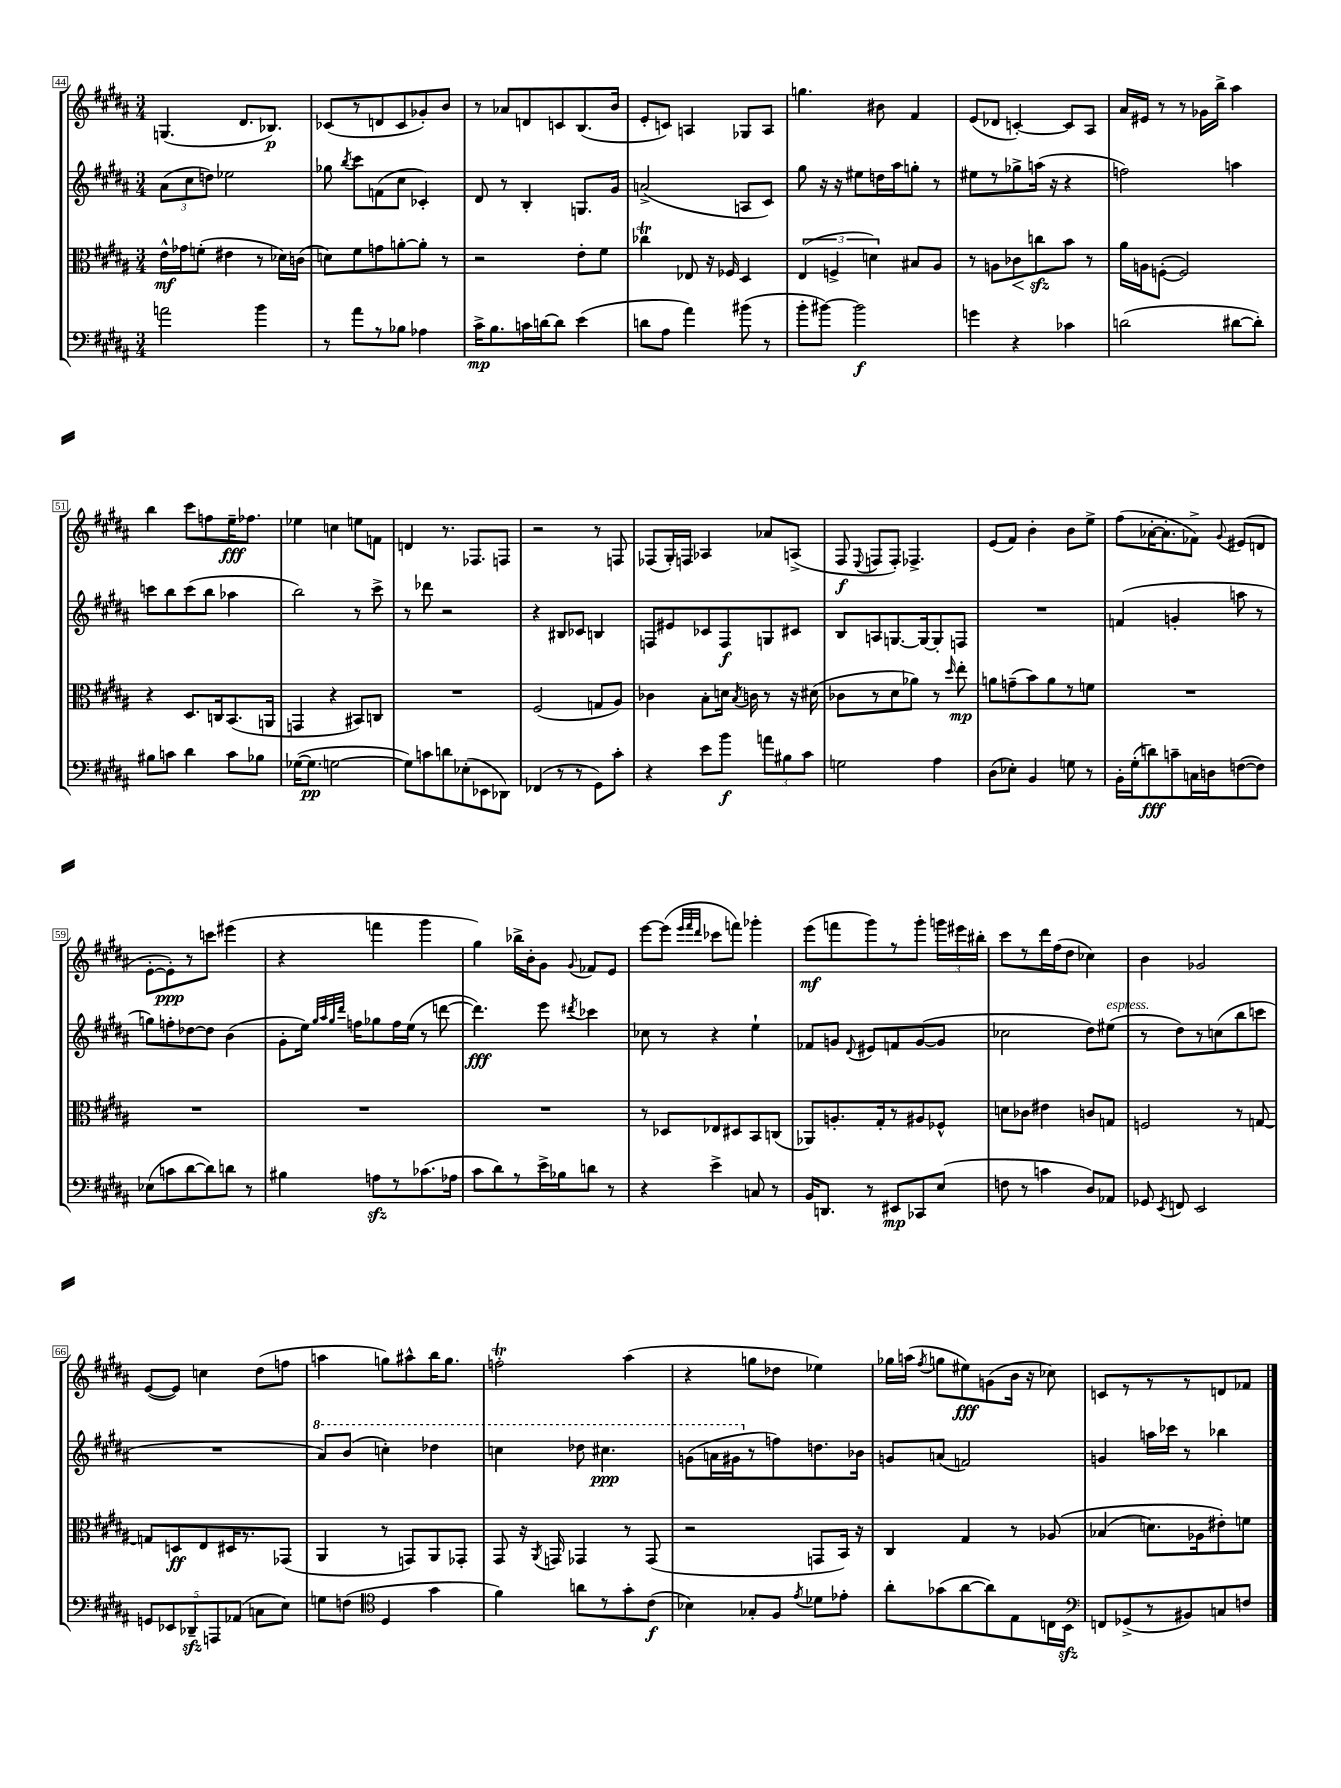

**kern	**dynam	**kern	**dynam	**kern	**dynam	**kern	**dynam
*part4	*part4	*part3	*part3	*part2	*part2	*part1	*part1
*staff4	*staff4	*staff3	*staff3	*staff2	*staff2	*staff1	*staff1
*clefF4	*	*clefC3	*	*clefG2	*	*clefG2	*
*k[f#c#g#d#a#]	*	*k[f#c#g#d#a#]	*	*k[f#c#g#d#a#]	*	*k[f#c#g#d#a#]	*
*M3/4	*	*M3/4	*	*M3/4	*	*M3/4	*
=44	=44	=44	=44	=44	=44	=44	=44
2an\	.	16e^^\LL	mf	(12a#\L	.	(4.Gn/	.
.	.	16g-X\J	.	.	.	.	.
.	.	.	.	12cc#\	.	.	.
.	.	(8fn'\J	.	.	.	.	.
.	.	.	.	12ddn\J)	.	.	.
.	.	4e#X\	.	2ee-X\	.	.	.
.	.	.	.	.	.	8.d#/L	.
4b\	.	8r	.	.	.	.	.
.	.	.	.	.	.	8.B-X/J)	p
.	.	16d-X\LL)	.	.	.	.	.
.	.	(16cn\JJ	.	.	.	.	.
=45	=45	=45	=45	=45	=45	=45	=45
8r	.	8dn\L)	.	8gg-X\	.	(8c-X/L	.
.	.	.	.	8qbb/	.	.	.
8a#\L	.	8f#\	.	8ccc#\L	.	8r	.
8r	.	8gn\	.	(8fn\	.	8dn/	.
8B-X\J	.	[8an'\	.	8cc#\J	.	8c-/	.
4A-X\	.	8a'\J]	.	4c-X'/)	.	8g-X'/)	.
.	.	8r	.	.	.	8b/J	.
=46	=46	=46	=46	=46	=46	=46	=46
16c#^\KL	mp	2r	.	8d#/	.	8r	.
8.B\	.	.	.	.	.	.	.
.	.	.	.	8r	.	8a-X/L	.
16cn\L	.	.	.	4B'/	.	8dn/	.
[16dn\J	.	.	.	.	.	.	.
8d\J]	.	.	.	.	.	8cn/	.
(4e\	.	8e'\L	.	8.Gn/L	.	(8.B/	.
.	.	8f#\J	.	.	.	.	.
.	.	.	.	16g#/Jk	.	16b/Jk	.
=47	=47	=47	=47	=47	=47	=47	=47
8dn\L	.	4cc-XT\	.	(2an^/	.	8e'/L	.
8A#\J	.	.	.	.	.	8cn/J)	.
4a#\)	.	8E-X/	.	.	.	4An/	.
.	.	16r	.	.	.	.	.
.	.	16F-X/	.	.	.	.	.
(8b#X\	.	4D#/	.	8An/L	.	8G-X/L	.
8r	.	.	.	8c#/J)	.	8A/J	.
=48	=48	=48	=48	=48	=48	=48	=48
8b'\L	.	(6E/	.	8gg#\	.	4.ggn\	.
[8b#X\J)	.	.	.	16r	.	.	.
.	.	6Fn^/	.	.	.	.	.
.	.	.	.	16r	.	.	.
2b#\]	f	.	.	8ee#X\L	.	.	.
.	.	6dn\)	.	.	.	.	.
.	.	.	.	16ddn\L	.	8b#X\	.
.	.	.	.	16aa#\J	.	.	.
.	.	8B#X/L	.	8ggn'\J	.	4f#/	.
.	.	8A#/J	.	8r	.	.	.
=49	=49	=49	=49	=49	=49	=49	=49
4gn\	.	8r	.	8ee#X\L	.	(8e/L	.
.	.	8An\L	.	8r	.	8d-X/J	.
!	!	!	!LO:HP:b	!	!	!	!
4r	.	8c-X\	<	8gg-X^\	.	[4cn'/)	.
.	.	8ccnzz\	.	(16aan\Jk	.	.	.
.	.	.	.	16r	.	.	.
4c-X\	.	8b\J	[	4r	.	8c/L]	.
.	.	8r	.	.	.	8A#/J	.
=50	=50	=50	=50	=50	=50	=50	=50
(2dn\	.	16a#\LL	.	2ffn\)	.	16a#/LL	.
.	.	16An\J	.	.	.	16e#X/JJ	.
.	.	([8Fn'\J	.	.	.	8r	.
.	.	2F/])	.	.	.	8r	.
.	.	.	.	.	.	16g-X\LL	.
.	.	.	.	.	.	16bb^\JJ	.
[8d#X\L	.	.	.	4aan\	.	4aa#\	.
8d#'\J])	.	.	.	.	.	.	.
!!LO:LB:g=z
=51	=51	=51	=51	=51	=51	=51	=51
8B#X\L	.	4r	.	8cccn\L	.	4bb\	.
8cn\J	.	.	.	8bb\	.	.	.
4d#\	.	8.D#/L	.	(8ccc\	.	8ccc#\L	.
.	.	.	.	8bb\J	.	8ffn\	.
.	.	16Cn/k	.	.	.	.	.
8c\L	.	(8.BB/	.	4aa-X\	.	16ee~\K	fff
.	.	.	.	.	.	8.ff-X\J	.
8B-X\J	.	.	.	.	.	.	.
.	.	16AAn/Jk	.	.	.	.	.
=52	=52	=52	=52	=52	=52	=52	=52
([16G-X\KL	.	4GGn/	.	2bb\)	.	4ee-X\	.
8.G-\J]	pp	.	.	.	.	.	.
[2Gn\	.	4r	.	.	.	4ccn\	.
.	.	8BB#X/L)	.	8r	.	8een\L	.
.	.	8Cn/J	.	8ccc#^\	.	8fn\J	.
=53	=53	=53	=53	=53	=53	=53	=53
8G\L])	.	2.r	.	8r	.	4dn/	.
8cn\	.	.	.	8ddd-X\	.	.	.
8dn\	.	.	.	2r	.	8.r	.
(8E-X'\	.	.	.	.	.	.	.
.	.	.	.	.	.	8.F-X/L	.
8EE-X\	.	.	.	.	.	.	.
8DD-X\J)	.	.	.	.	.	8Fn/J	.
=54	=54	=54	=54	=54	=54	=54	=54
(4FF-X/	.	(2F#/	.	4r	.	2r	.
8r	.	.	.	8B#X/L	.	.	.
8r	.	.	.	8c-X/J	.	.	.
8GG#\L)	.	8Gn/L	.	4Bn/	.	8r	.
8c#'\J	.	8A#/J)	.	.	.	8Fn/	.
=55	=55	=55	=55	=55	=55	=55	=55
4r	.	4c-X\	.	8Fn/L	.	(8F-X/L	.
.	.	.	.	8e#X/	.	16G#'/L)	.
.	.	.	.	.	.	16Fn/JJ	.
8e\L	.	8B'\L	.	8c-X/	.	4A-X/	.
8b\J	f	16dn\Jk	.	8F/	f	.	.
.	.	8qB/	.	.	.	.	.
.	.	16cn\	.	.	.	.	.
12an\L	.	8r	.	8Gn/	.	8a-X/L	.
12B#X\	.	.	.	.	.	.	.
.	.	16r	.	8c#X/J	.	(8An^/J	.
12c#\J	.	.	.	.	.	.	.
.	.	(16d#X\	.	.	.	.	.
=56	=56	=56	=56	=56	=56	=56	=56
2Gn\	.	8c-X\L	.	8B/L	.	8F#/	f
.	.	.	.	.	.	8qqE/	.
.	.	8r	.	8An/	.	8Fn/L	.
.	.	8d#\	.	[8.Gn/	.	8F'/J)	.
.	.	8a-X\J)	.	.	.	4.F-X^/	.
.	.	.	.	16G/k_	.	.	.
4A#\	.	8r	.	8G'/]	.	.	.
.	.	16qqdd#/	.	.	.	.	.
.	.	8ee'\	mp	8Fn/J	.	.	.
=57	=57	=57	=57	=57	=57	=57	=57
(8D#\L	.	8an\L	.	2.r	.	(8e/L	.
8E-X'\J)	.	(8gn~\	.	.	.	8f#/J)	.
4BB/	.	8b\)	.	.	.	4b'\	.
.	.	8a\	.	.	.	.	.
8Gn\	.	8r	.	.	.	8b\L	.
8r	.	8fn\J	.	.	.	8ee^\J	.
=58	=58	=58	=58	=58	=58	=58	=58
16BB'\LL	.	2.r	.	(4fn/	.	(8ff#\L	.
(16G#'\J	.	.	.	.	.	.	.
8dn\)	fff	.	.	.	.	[16a-X'\K	.
.	.	.	.	.	.	8.a-'\]	.
8cn~\	.	.	.	4gn'/	.	.	.
16Cn\L	.	.	.	.	.	8f-X^\J)	.
16Dn\J	.	.	.	.	.	.	.
.	.	.	.	.	.	8qqg#/	.
([8Fn\	.	.	.	8aan\	.	(8e#X/L	.
8F\J])	.	.	.	8r	.	8dn/J	.
!!LO:LB:g=z
=59	=59	=59	=59	=59	=59	=59	=59
(8E-X\L	.	2.r	.	8ggn\L)	.	[8e'\L	.
8cn\	.	.	.	8ffn'\	.	8e'\])	ppp
[8d#\	.	.	.	[8dd-X\	.	8r	.
8d#\])	.	.	.	8dd-\J]	.	8cccn\J	.
8dn\J	.	.	.	(4b\	.	(4eee#X\	.
8r	.	.	.	.	.	.	.
=60	=60	=60	=60	=60	=60	=60	=60
4B#X\	.	2.r	.	8g#'\L	.	4r	.
.	.	.	.	16ee\Jk)	.	.	.
.	.	.	.	32qqgg#/LLL	.	.	.
.	.	.	.	32qqaa#/	.	.	.
.	.	.	.	32qqgg#/	.	.	.
.	.	.	.	32qqddd#/JJJ	.	.	.
.	.	.	.	16ffn\KL	.	.	.
8Anzz\L	.	.	.	8gg-X\	.	4fffn\	.
8r	.	.	.	16ff\L	.	.	.
.	.	.	.	(16ee\JJ	.	.	.
(8.c-X\	.	.	.	8r	.	4ggg#\	.
.	.	.	.	[8dddn\	.	.	.
16A-X\Jk	.	.	.	.	.	.	.
=61	=61	=61	=61	=61	=61	=61	=61
8c#\L	.	2.r	.	4.ddd\])	fff	4gg#\)	.
8d#\)	.	.	.	.	.	.	.
8r	.	.	.	.	.	16bb-X^\LL	.
.	.	.	.	.	.	16b'\J	.
16e^\L	.	.	.	8eee\	.	8g#\J	.
16B-X\J	.	.	.	.	.	.	.
.	.	.	.	8qddd#X/	.	8qqg#/	.
8dn\J	.	.	.	4ccc-X\	.	8f-X/L	.
8r	.	.	.	.	.	8e/J	.
=62	=62	=62	=62	=62	=62	=62	=62
4r	.	8r	.	8cc-X\	.	[8eee\L	.
.	.	8D-X/L	.	8r	.	(8eee\J]	.
.	.	.	.	.	.	32qqeee/LLL	.
.	.	.	.	.	.	32qqfff#/	.
.	.	.	.	.	.	32qqddd#/JJJ	.
4e^\	.	8E-X/	.	4r	.	8ccc-X\L	.
.	.	8D#X/	.	.	.	8fffn\J)	.
8Cn/	.	8BB/	.	4ee`\	.	4ggg-X'\	.
8r	.	(8Cn/J	.	.	.	.	.
=63	=63	=63	=63	=63	=63	=63	=63
16BB/KL	.	8AA-X/L)	.	8f-X/L	.	(8eee\L	mf
8.DDn/J	.	.	.	.	.	.	.
.	.	8.An'/	.	8gn/J	.	8fffn\	.
.	.	.	.	8qqd#/	.	.	.
8r	.	.	.	8e#X/L	.	8ggg#\)	.
.	.	16G#'/k	.	.	.	.	.
8EE#X/L	mp	8r	.	8fn/	.	8r	.
8CC-X/	.	8A#X/	.	([8g/	.	8ggg#'\J	.
(8E/J	.	8F-X^^/J	.	8g/J]	.	24gggn\LL	.
.	.	.	.	.	.	24eee#X\	.
.	.	.	.	.	.	24bb#X'\JJ	.
=64	=64	=64	=64	=64	=64	=64	=64
8Fn\	.	8dn\L	.	2cc-X\	.	8ccc#\L	.
8r	.	8c-X\J	.	.	.	8r	.
4cn\	.	4e#X\	.	.	.	16ddd#\L	.
.	.	.	.	.	.	(16ff#\J	.
.	.	.	.	.	.	8dd#\J	.
8D#/L)	.	8cn/L	.	8dd#\L)	.	4cc-X\)	.
!	!	!	!	!LO:TX:a:i:t=espress.	!	!	!
8AA-X/J	.	8Gn/J	.	(8ee#X\J	.	.	.
=65	=65	=65	=65	=65	=65	=65	=65
8GG-X/	.	2Fn/	.	8r	.	4b\	.
8qEE/	.	.	.	.	.	.	.
8FFn/	.	.	.	8dd#\L)	.	.	.
2EE/	.	.	.	8r	.	2g-X/	.
.	.	.	.	(8ccn\	.	.	.
.	.	8r	.	8bb\	.	.	.
.	.	[8Gn/	.	8cccn\J	.	.	.
!!LO:LB:g=z
=66	=66	=66	=66	=66	=66	=66	=66
10GGn/L	.	8Gn/L]	.	2.r	.	([8e/L	.
10EE-X/	.	.	.	.	.	.	.
.	.	8Dn/	ff	.	.	8e/J])	.
10DD-Xzz~/	.	.	.	.	.	.	.
.	.	8E/	.	.	.	4ccn\	.
10AAAn/	.	.	.	.	.	.	.
.	.	16D#X/K	.	.	.	.	.
(10AA-X/J	.	.	.	.	.	.	.
.	.	8.r	.	.	.	.	.
8Cn\L	.	.	.	.	.	(8dd#\L	.
8E\J)	.	(8GG-X/J	.	.	.	8ffn\J	.
=67	=67	=67	=67	=67	=67	=67	=67
*	*	*	*	*8va	*	*	*
8Gn\L	.	4AA#/	.	8aa#/L)	.	4aan\	.
(8Fn\J	.	.	.	(8bb/J	.	.	.
*clefC4	*	*	*	*	*	*	*
4D#/	.	8r	.	4cccn'\)	.	8ggn\L)	.
.	.	8GGn/L)	.	.	.	8aa#X^^\	.
4g#\	.	8AA#/	.	4ddd-X\	.	16bb\K	.
.	.	.	.	.	.	8.gg\J	.
.	.	8GG-X'/J	.	.	.	.	.
=68	=68	=68	=68	=68	=68	=68	=68
4f#\)	.	8GG#/	.	4cccn\	.	2ffnT'\	.
.	.	16r	.	.	.	.	.
.	.	8qAA#/	.	.	.	.	.
.	.	16GGn/	.	.	.	.	.
8an\L	.	4GG-X/	.	8ddd-X\	.	.	.
8r	.	.	.	4.ccc#X\	ppp	.	.
8g#'\	.	8r	.	.	.	(4aa#\	.
(8c#\J	f	(8GG-/	.	.	.	.	.
=69	=69	=69	=69	=69	=69	=69	=69
4B-X\)	.	2r	.	(8ggn\L	.	4r	.
.	.	.	.	16aan\L	.	.	.
.	.	.	.	16gg#X\J	.	.	.
*	*	*	*	*X8va	*	*	*
8G-X'/L	.	.	.	8r	.	8ggn\L	.
8F#/J	.	.	.	8ffn\)	.	8dd-X\J	.
8qe/	.	.	.	.	.	.	.
8d-X\L	.	8GGn/L	.	8.ddn\	.	4ee-X\)	.
8e-X'\J	.	16BB/Jk)	.	.	.	.	.
.	.	16r	.	16b-X\Jk	.	.	.
=70	=70	=70	=70	=70	=70	=70	=70
8a#'\L	.	4C#/	.	8gn/L	.	16gg-X\LL	.
.	.	.	.	.	.	(16aan\JJ	.
.	.	.	.	.	.	8qff#/	.
(8g-X\	.	.	.	(8an/J	.	8ggn\L	.
[8a#\	.	4G#/	.	2fn/)	.	8ee#X\)	fff
8a#\])	.	.	.	.	.	(8gn\	.
8E\	.	8r	.	.	.	16b\Jk	.
.	.	.	.	.	.	16r	.
16Cn\L	.	(8A-X/	.	.	.	8cc-X\)	.
16BBzz\JJ	.	.	.	.	.	.	.
=71	=71	=71	=71	=71	=71	=71	=71
*clefF4	*	*	*	*	*	*	*
8FFn/L	.	(4B-X/	.	4gn/	.	8cn/L	.
(8GG-X^/	.	.	.	.	.	8r	.
8r	.	8.dn\L)	.	16aan\LL	.	8r	.
.	.	.	.	16ccc-X\JJ	.	.	.
8BB#X/)	.	.	.	8r	.	8r	.
.	.	16A-X\k	.	.	.	.	.
8Cn/	.	8e#X'\)	.	4bb-X\	.	8dn/	.
8Fn/J	.	8fn\J	.	.	.	8f-X/J	.
==	==	==	==	==	==	==	==
*-	*-	*-	*-	*-	*-	*-	*-
